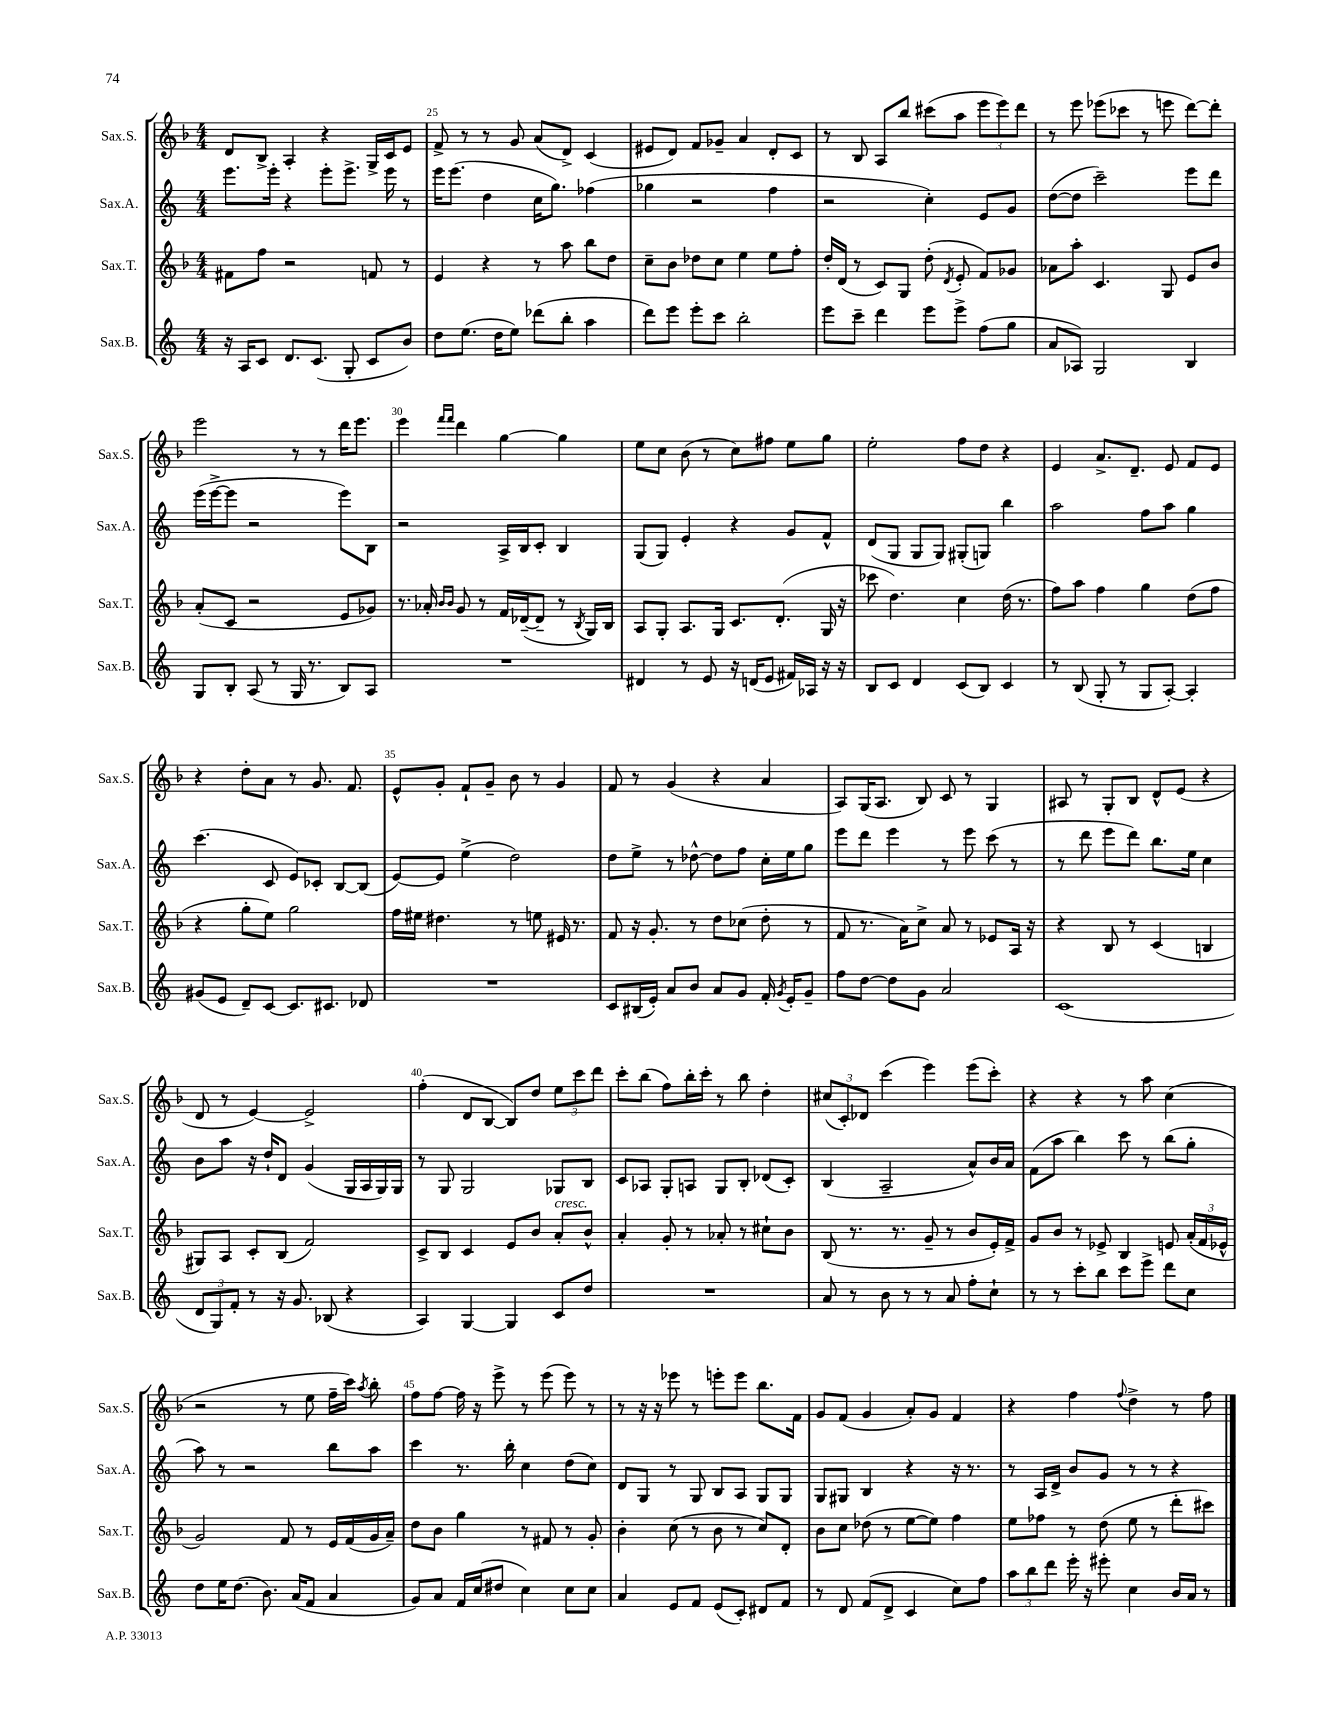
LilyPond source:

<<
\new StaffGroup <<
\new Staff = "s0" \with { instrumentName = "Sax.S." shortInstrumentName = "Sax.S." } {
    \clef treble \key f \major \numericTimeSignature \time 4/4
    \autoBeamOff d'8[ bes8]-> a4-. r4 g16[-> c'16 e'8] |
    f'8-> r8 r8 g'8 a'8[( d'8]->) c'4( |
    eis'8[ d'8]) f'8[ ges'8]-- a'4 d'8[-. c'8] |
    r8 bes8 a8[ bes''8] cis'''8[( a''8] \tuplet 3/2 { e'''8[ e'''8) d'''8] } |
    r8 e'''8 ees'''8[( ces'''8] r8 e'''8 d'''8[~) d'''8]-. |
    e'''2 r8 r8 d'''16[ e'''8.] |
    e'''4 \grace { f'''16[ f'''16] } d'''4 g''4~ g''4 |
    e''8[ c''8] bes'8( r8 c''8[) fis''8] e''8[ g''8] |
    e''2-. f''8[ d''8] r4 |
    e'4 a'8.[-> d'8.]-- e'8 f'8[ e'8] |
    r4 d''8[-. a'8] r8 g'8. f'8. |
    e'8[-^ g'8]-. f'8[-! g'8]-- bes'8 r8 g'4 |
    f'8 r8 g'4( r4 a'4 |
    a8[) g16( a8.] bes8) c'8 r8 g4 |
    ais8 r8 g8[-. bes8] d'8[-^ e'8]( r4 |
    d'8 r8 e'4~) e'2-> |
    f''4-.( d'8[ bes8]~ bes8[) d''8] \tuplet 3/2 { e''8[ c'''8 d'''8] } |
    c'''8[-. bes''8]( f''8[) bes''16-. c'''16]-. r8 bes''8 d''4-. |
    \tuplet 3/2 { cis''8[( c'8-.) des'8] } c'''4( e'''4) e'''8[( c'''8]-.) |
    r4 r4 r8 a''8 c''4( |
    r2 r8 e''8 f''16[-- c'''16]) \acciaccatura { a''8 } bes''8-. |
    f''8[ f''8]~ f''16 r16 e'''8-> r8 e'''8( e'''8) r8 |
    r8 r16 r16 ees'''8 r8 e'''8[-. e'''8] bes''8.[ f'16] |
    g'8[ f'8]( g'4 a'8[-.) g'8] f'4 |
    r4 f''4 \appoggiatura { f''8 } d''4-> r8 f''8 \bar "|." |
}
\new Staff = "s1" \with { instrumentName = "Sax.A." shortInstrumentName = "Sax.A." } {
    \clef treble \key c \major \numericTimeSignature \time 4/4
    \autoBeamOff e'''8.[ e'''16]-. r4 e'''8[-. e'''8.]-> e'''16 r8 |
    e'''16[ e'''8.]( d''4 c''16[ g''8.]) fes''4( |
    ges''4 r2 f''4 |
    r2 c''4-.) e'8[ g'8] |
    d''8[~( d''8] c'''2--) e'''8[ d'''8] |
    e'''16[( e'''16~-> e'''8] r2 e'''8[) b8] |
    r2 a16[-> b16 c'8]-. b4 |
    g8[( g8]) e'4-. r4 g'8[ f'8]-^ |
    d'8[( g8] g8[ g8]) gis8[-.( g8]) b''4 |
    a''2 f''8[ a''8] g''4 |
    c'''4.( c'8 e'8[) ces'8]-. b8[~ b8]( |
    e'8[~) e'8] e''4->( d''2) |
    d''8[ e''8]-> r8 des''8~-^ des''8[ f''8] c''16[-. e''16 g''8] |
    e'''8[ d'''8] e'''4 r8 e'''8 c'''8( r8 |
    r8 d'''8 e'''8[ d'''8]) b''8.[ e''16] c''4 |
    b'8[ a''8] r16 d''16[-! d'8] g'4( g16[ a16 g16) g16] |
    r8 g8 g2 ges8[ b8] |
    c'8[ aes8] g8[-. a8] g8[ b8]-. des'8[( c'8]-.) |
    b4( a2-- a'8[-^) b'16 a'16] |
    f'8[( a''8] b''4) c'''8 r8 b''8[( g''8]-. |
    a''8) r8 r2 b''8[ a''8] |
    c'''4 r8. b''16-. c''4 d''8[( c''8]) |
    d'8[ g8] r8 g8 b8[ a8] g8[ g8] |
    g8[ gis8] b4 r4 r16 r8. |
    r8 a16[ d'16]-> b'8[ g'8] r8 r8 r4 \bar "|." |
}
\new Staff = "s2" \with { instrumentName = "Sax.T." shortInstrumentName = "Sax.T." } {
    \clef treble \key f \major \numericTimeSignature \time 4/4
    \autoBeamOff fis'8[ f''8] r2 f'8 r8 |
    e'4 r4 r8 a''8 bes''8[ d''8] |
    c''8[-- bes'8] des''8[ c''8] e''4 e''8[ f''8]-. |
    d''16[-. d'16]( r8 c'8[) g8] d''8-.( \acciaccatura { d'8 } e'8-. f'8[) ges'8] |
    aes'8[ a''8]-. c'4. g8 e'8[ bes'8] |
    a'8[-.( c'8] r2 e'8[ ges'8]) |
    r8. aes'16-. \grace { bes'16[ bes'16] } g'8 r8 f'16[ des'16~--( des'8]-- r8 \acciaccatura { bes8 } g16[) bes16] |
    a8[ g8]-. a8.[ g16] c'8.[ d'8.]-.( g16 r16 |
    ces'''8 d''4.) c''4 d''16( r8. |
    f''8[) a''8] f''4 g''4 d''8[( f''8] |
    r4 g''8[-. e''8]) g''2 |
    f''16[ eis''16] dis''4. r8 e''8 eis'16 r8. |
    f'8 r16 g'8.-. r8 d''8[ ces''8]( d''8-. r8 |
    f'8 r8. a'16[) c''8]-> a'8 r8 ees'8[ a16] r16 |
    r4 bes8 r8 c'4( b4 |
    gis8[) a8] c'8[-. bes8]( f'2) |
    c'8[-> bes8] c'4 e'8[ bes'8] a'8[-.^\markup { \italic "cresc." } bes'8]-^ |
    a'4-. g'8-. r8 aes'8-. r8 cis''8[-! bes'8] |
    bes8( r8. r8. g'8-- r8 bes'8[ e'16-.) f'16]-> |
    g'8[ bes'8] r8 ees'8-> bes4 e'8 \tuplet 3/2 { a'16[-.( f'16 ees'16]-^ } |
    g'2) f'8 r8 e'16[ f'16( g'16 a'16]--) |
    d''8[ bes'8] g''4 r8 fis'8 r8 g'8-. |
    bes'4-. c''8( r8 bes'8 r8 c''8[) d'8]-. |
    bes'8[ c''8] des''8( r8 e''8[~ e''8]) f''4 |
    e''8[ fes''8] r8 d''8( e''8 r8 d'''8[-. cis'''8]) \bar "|." |
}
\new Staff = "s3" \with { instrumentName = "Sax.B." shortInstrumentName = "Sax.B." } {
    \clef treble \key c \major \numericTimeSignature \time 4/4
    \autoBeamOff r16 a16[ c'8] d'8.[ c'8.]( g8-. c'8[ b'8]) |
    d''8[ e''8.]( d''16[ e''8]) des'''8[( b''8]-. a''4 |
    d'''8[) e'''8] e'''8[-. c'''8] b''2-. |
    e'''8[ c'''8]-- d'''4 e'''8[ e'''8]-> f''8[( g''8] |
    a'8[ aes8]) g2 b4 |
    g8[ b8]-. a8( r8 g16 r8. b8[) a8] |
    R1 |
    dis'4 r8 e'8 r16 d'16[( e'8] fis'16[) aes16] r16 r16 |
    b8[ c'8] d'4 c'8[( b8]) c'4 |
    r8 b8( g8-. r8 g8[ a8]~-.) a4-. |
    gis'8[( e'8] d'8[--) c'8]~ c'8.[ cis'8.] des'8 |
    R1 |
    c'8[ bis16( e'16]-.) a'8[ b'8] a'8[ g'8] f'16-. \acciaccatura { g'8 } e'16[-. g'8]-- |
    f''8[ d''8]~ d''8[ g'8] a'2 |
    c'1( |
    \tuplet 3/2 { d'8[ g8) f'8]-. } r8 r16 g'8. bes8( r4 |
    a4) g4~ g4 c'8[ d''8] |
    R1 |
    a'8 r8 b'8 r8 r8 a'8 f''8[-. c''8]-! |
    r8 r8 c'''8[-. b''8] c'''8[ e'''8]-> d'''8[ c''8] |
    d''8[ e''16 d''8.]( b'8.) a'16[( f'8] a'4 |
    g'8[) a'8] f'16[ c''16( dis''8] c''4) c''8[ c''8] |
    a'4 e'8[ f'8] e'8[( c'8]-.) dis'8[ f'8] |
    r8 d'8 f'8[( d'8]-> c'4 c''8[) f''8] |
    \tuplet 3/2 { a''8[ b''8 d'''8] } e'''16-. r16 eis'''8-. c''4 b'16[ a'16] r8 \bar "|." |
}
>>
>>
\layout { \context { \Score currentBarNumber = #24 \override BarNumber.break-visibility = ##(#f #t #t) barNumberVisibility = #(every-nth-bar-number-visible 5) } }
